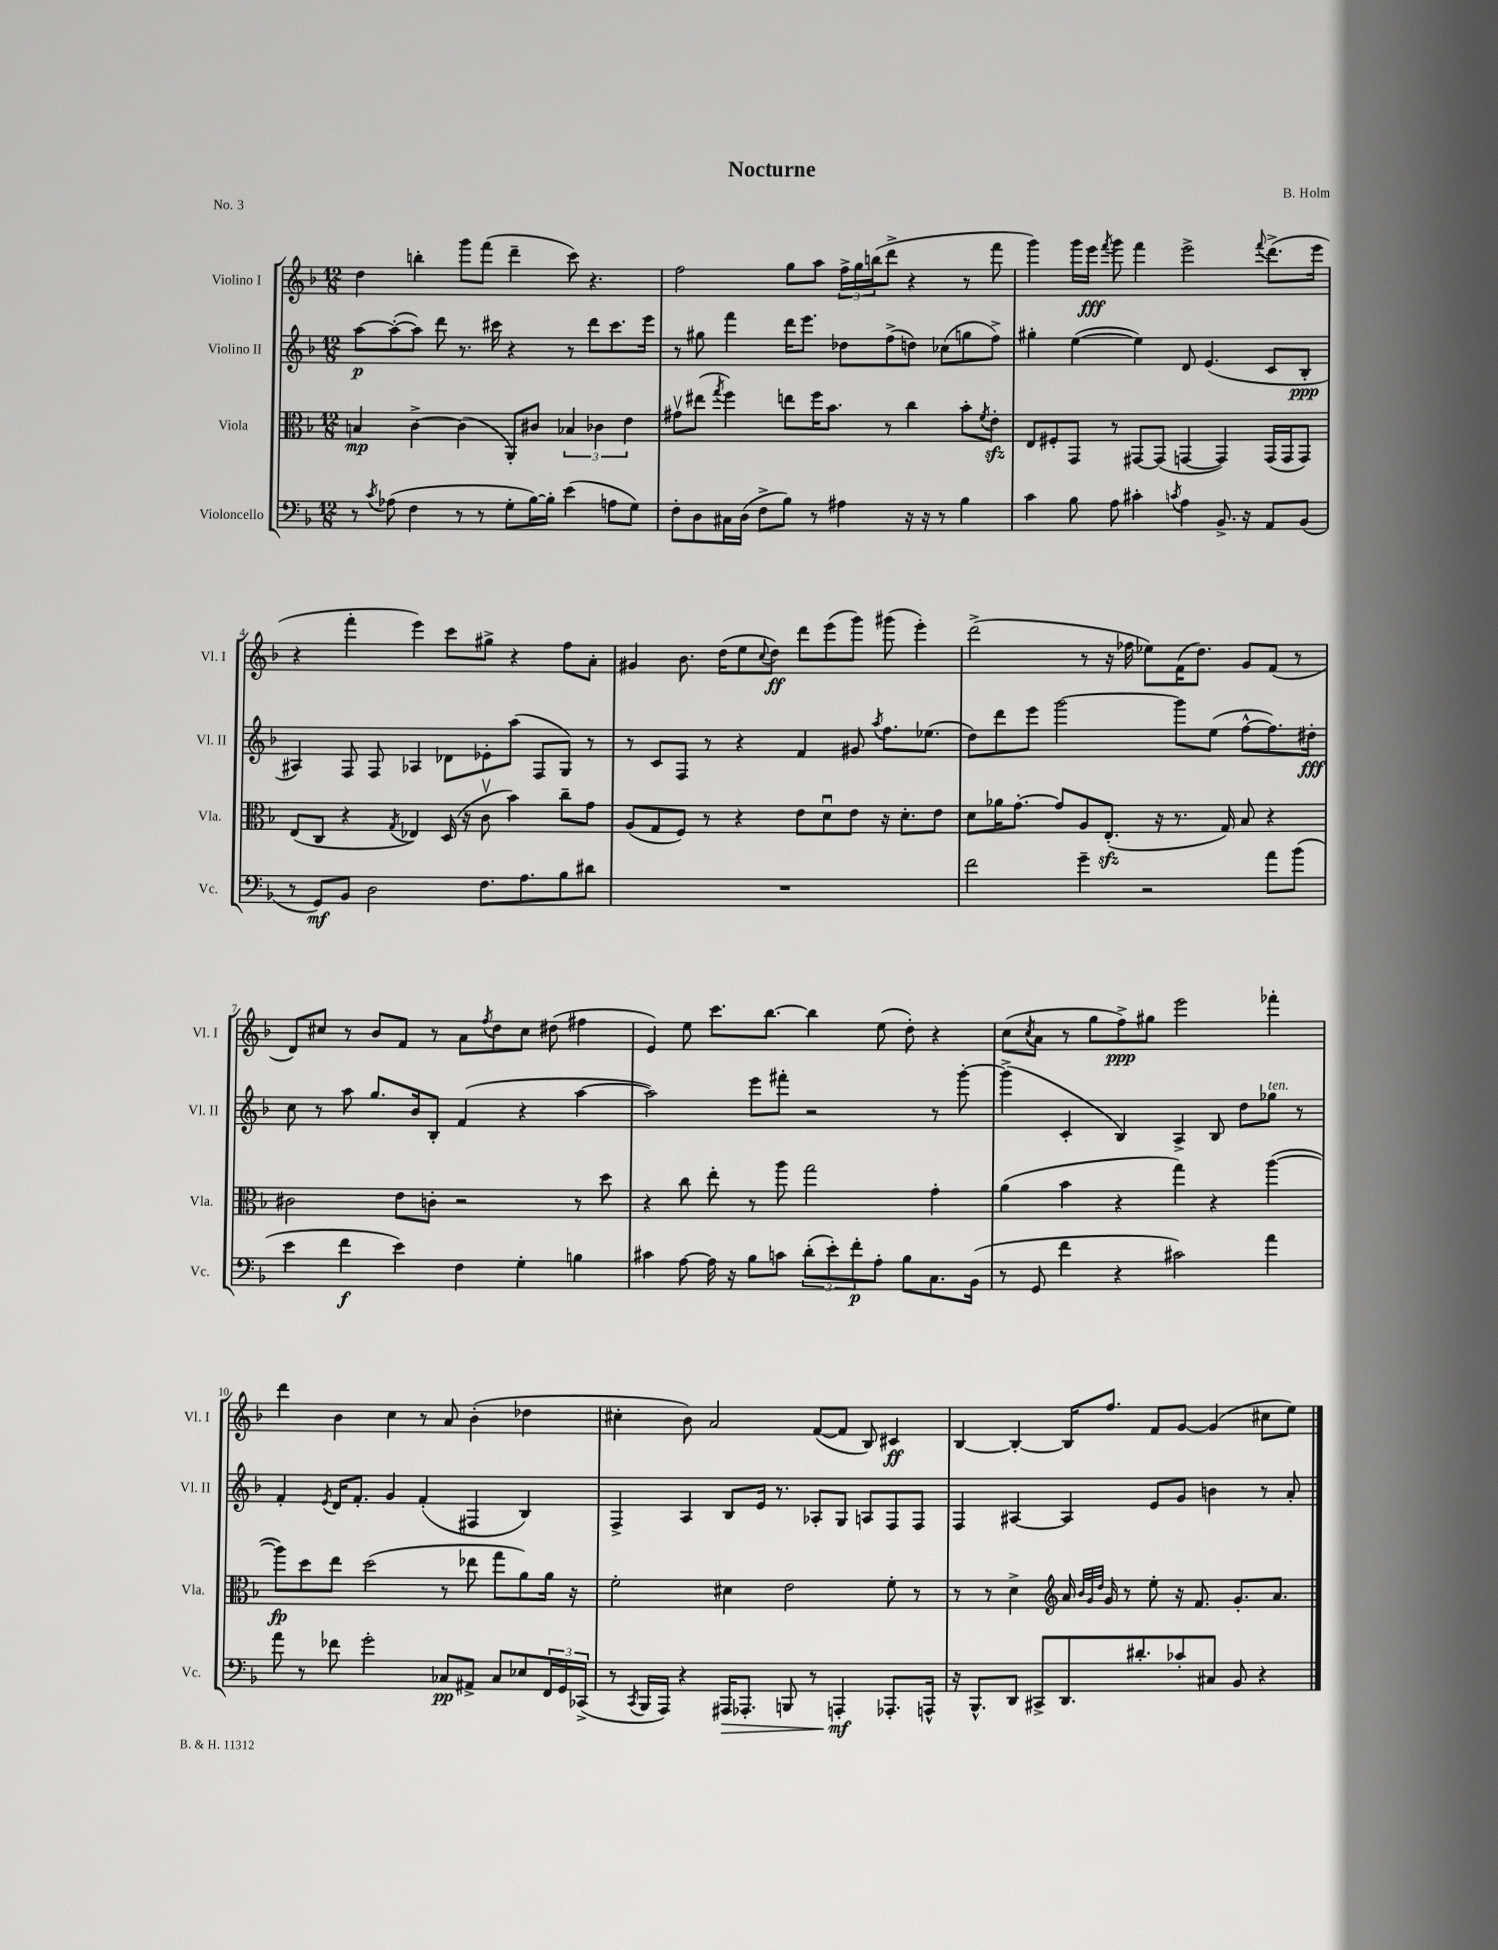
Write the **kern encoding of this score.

**kern	**kern	**kern	**kern
*staff4	*staff3	*staff2	*staff1
*clefF4	*clefC3	*clefG2	*clefG2
*k[b-]	*k[b-]	*k[b-]	*k[b-]
*M12/8	*M12/8	*M12/8	*M12/8
8r	4B	[8aa	4dd
8qc	.	.	.
(8A-	.	(8aa'_	.
4F	[4c^	8aa])	4bb'
.	.	8ddd	.
8r	(4c]	8.r	8ggg
8r	.	.	(8fff
.	.	16ccc#	.
8G'	8AA')	4r	4ddd~
[16B-)	8c#	.	.
16B-']	.	.	.
(4e	6B-	8r	8ccc)
.	.	8ddd	4.r
.	6c-	.	.
8A	.	8.ccc#	.
.	6e	.	.
8G)	.	.	.
.	.	16eee	.
=	=	=	=
8F'	8g#v	8r	2ff
8D	(8ee#	8gg#	.
.	8qgg	.	.
16C#	4ff)	4fff	.
(16D	.	.	.
8F^	.	.	.
8B-)	8ee	16ddd	8gg
.	.	8.eee	.
8r	16ff	.	8aa
.	8.b-	.	.
4A#	.	8dd-	24ff^
.	.	.	24gg
.	.	.	(24bb
.	8r	(8ff^	8ddd^
16r	4cc	8dd)	4r
16r	.	.	.
8r	.	(8cc-	.
4B-	8b-'	8gg	8r
.	8qf	.	.
.	8e'	8ff^)	8fff
=	=	=	=
4c	8E	4gg#'	4ggg)
.	8F#'	.	.
8B-	8GG	([4ee	16ggg
.	.	.	16eee
.	.	.	8qfff
8A	8r	.	8ggg
4c#'	[8GG#	4ee])	4fff
.	(8GG#]	.	.
8qc	.	.	.
4A	[4GG	8d	2eee^
.	.	(4.e	.
8.BB-^	4GG])	.	.
16r	.	.	.
.	.	.	8qqfff
8AA	(16GG	8c	(8.ddd^
.	16GG	.	.
(8BB-	8GG)	8B-'	.
.	.	.	16eee
=	=	=	=
8r	(8E	4A#)	4r
8GG)	8C	.	.
8BB-	4r	8F	4fff'
2D	.	8F	.
.	8qG	.	.
.	4E-)	4A-	4eee)
.	(16D	8d-	8ccc
.	16r	.	.
8.F	8cv	8e-'	8gg#^
.	4b-)	(8aa	4r
8.A	.	.	.
.	.	8F	.
8B-	8cc~	8G)	8ff
8d#	8g	8r	8a'
=	=	=	=
1.r	(8A	8r	4g#
.	8G	8c	.
.	8F)	8F	8.b-
.	8r	8r	.
.	.	.	(16dd
.	4r	4r	8ee
.	.	.	8qqcc
.	.	.	8dd)
.	8e	4f	8ddd
.	8du	.	(8eee
.	8e	8g#	8ggg)
.	.	8qaa	.
.	16r	8.ff	(8ggg#
.	8.d'	.	.
.	.	.	4eee')
.	.	(8.ee-	.
.	8e	.	.
=	=	=	=
2f	8d	8dd)	(2ddd^
.	16a-	8ddd	.
.	[8.g'	.	.
.	.	8eee	.
.	8g]	[2ggg	.
4g~	8A	.	8r
.	(8.E'	.	16r
.	.	.	16ff-
2r	.	.	8ee-)
.	16r	.	.
.	8.r	8ggg]	(16f
.	.	.	8.dd)
.	.	(8ee	.
.	16G)	.	.
.	8B-	[8ff^^	8g
8a	4r	8.ff])	(8f
(8b-	.	.	8r
.	.	16dd#'	.
=	=	=	=
4e	2c#	8cc	8d)
.	.	8r	8cc#
4f	.	8aa	8r
.	.	8.gg	8b-
4e)	8e	.	8f
.	.	16b-	.
.	8c'	8B-'	8r
4F	2r	(4f	8a
.	.	.	8qff
.	.	.	8dd
4G'	.	4r	8cc#
.	.	.	(8dd#
4B	8r	[4aa	4ff#
.	8dd	.	.
=	=	=	=
4c#	4r	2aa])	4e)
[8A	8cc	.	8ee
16A]	8ee'	.	8.ccc
16r	.	.	.
8B-	8r	8eee	.
.	.	.	[8.bb-
8c	8aa	8fff#'	.
(12d'	2gg	2r	4bb-]
12e')	.	.	.
12f'	.	.	.
8A'	.	.	(8ee
8B-	.	.	8dd')
8.C	4g'	8r	4r
.	.	[8ggg'	.
(16BB-	.	.	.
=	=	=	=
8r	(4a	(4ggg^]	(8cc
.	.	.	8qcc
8GG	.	.	8a
4f	4b-	4c'	8r
.	.	.	8gg
4r	4r	4B-)	8ff^)
.	.	.	8gg#
2c#)	4gg)	4A^	2eee
.	4r	8B-	.
.	.	8dd	.
4a	([4aa	8gg-	4fff-'
.	.	8r	.
=	=	=	=
8a	8aa])	4f'	4ddd
8r	8dd	.	.
.	.	8qe	.
8f-	8ee	16d	4b-
.	.	8.f'	.
2g'	(2dd	.	.
.	.	4g	4cc
.	.	(4f'	8r
8C-	8r	.	8a
8AA#^	8ee-	4F#	(4b-'
8C-	8gg	.	.
8E-	8a)	4B-)	4dd-
24FF	16a	.	.
24GG	.	.	.
.	16r	.	.
(24CC-^	.	.	.
=	=	=	=
8r	2f'	4F^	4cc#'
8qCC	.	.	.
16BBB-	.	.	.
16AAA)	.	.	.
4r	.	4A	8b-)
.	.	.	2a
16AAA#	4d#	8B-	.
8.AAA-'	.	.	.
.	.	16e	.
.	.	8.r	.
8BBB	2e	.	.
8r	.	8A-'	([8f
4AAA'	.	8G	8f]
.	.	8A	8B-)
8.AAA-'	8f'	8F	4c#
.	8r	8F	.
16AAA^^	.	.	.
=	=	=	=
16r	8r	4F	[4B-
8.BBB-^^	.	.	.
.	8r	.	.
8DD	4d^	[4A#	4B-'_
8CC#^	.	.	.
*	*clefG2	*	*
8.DD	16a	4A#]	16B-]
.	32qqb-	.	.
.	32qqg	.	.
.	32qqdd	.	.
.	16g	.	8.ff
.	8r	.	.
8.d#'	.	.	.
.	8ee'	8e	8f
8c-'	16r	8g	[8g
.	8.f	.	.
8C#	.	4b	(4g]
8BB-	8.g'	.	.
4r	.	8r	8cc#
.	8.a	.	.
.	.	8a'	8ee)
==	==	==	==
*-	*-	*-	*-
